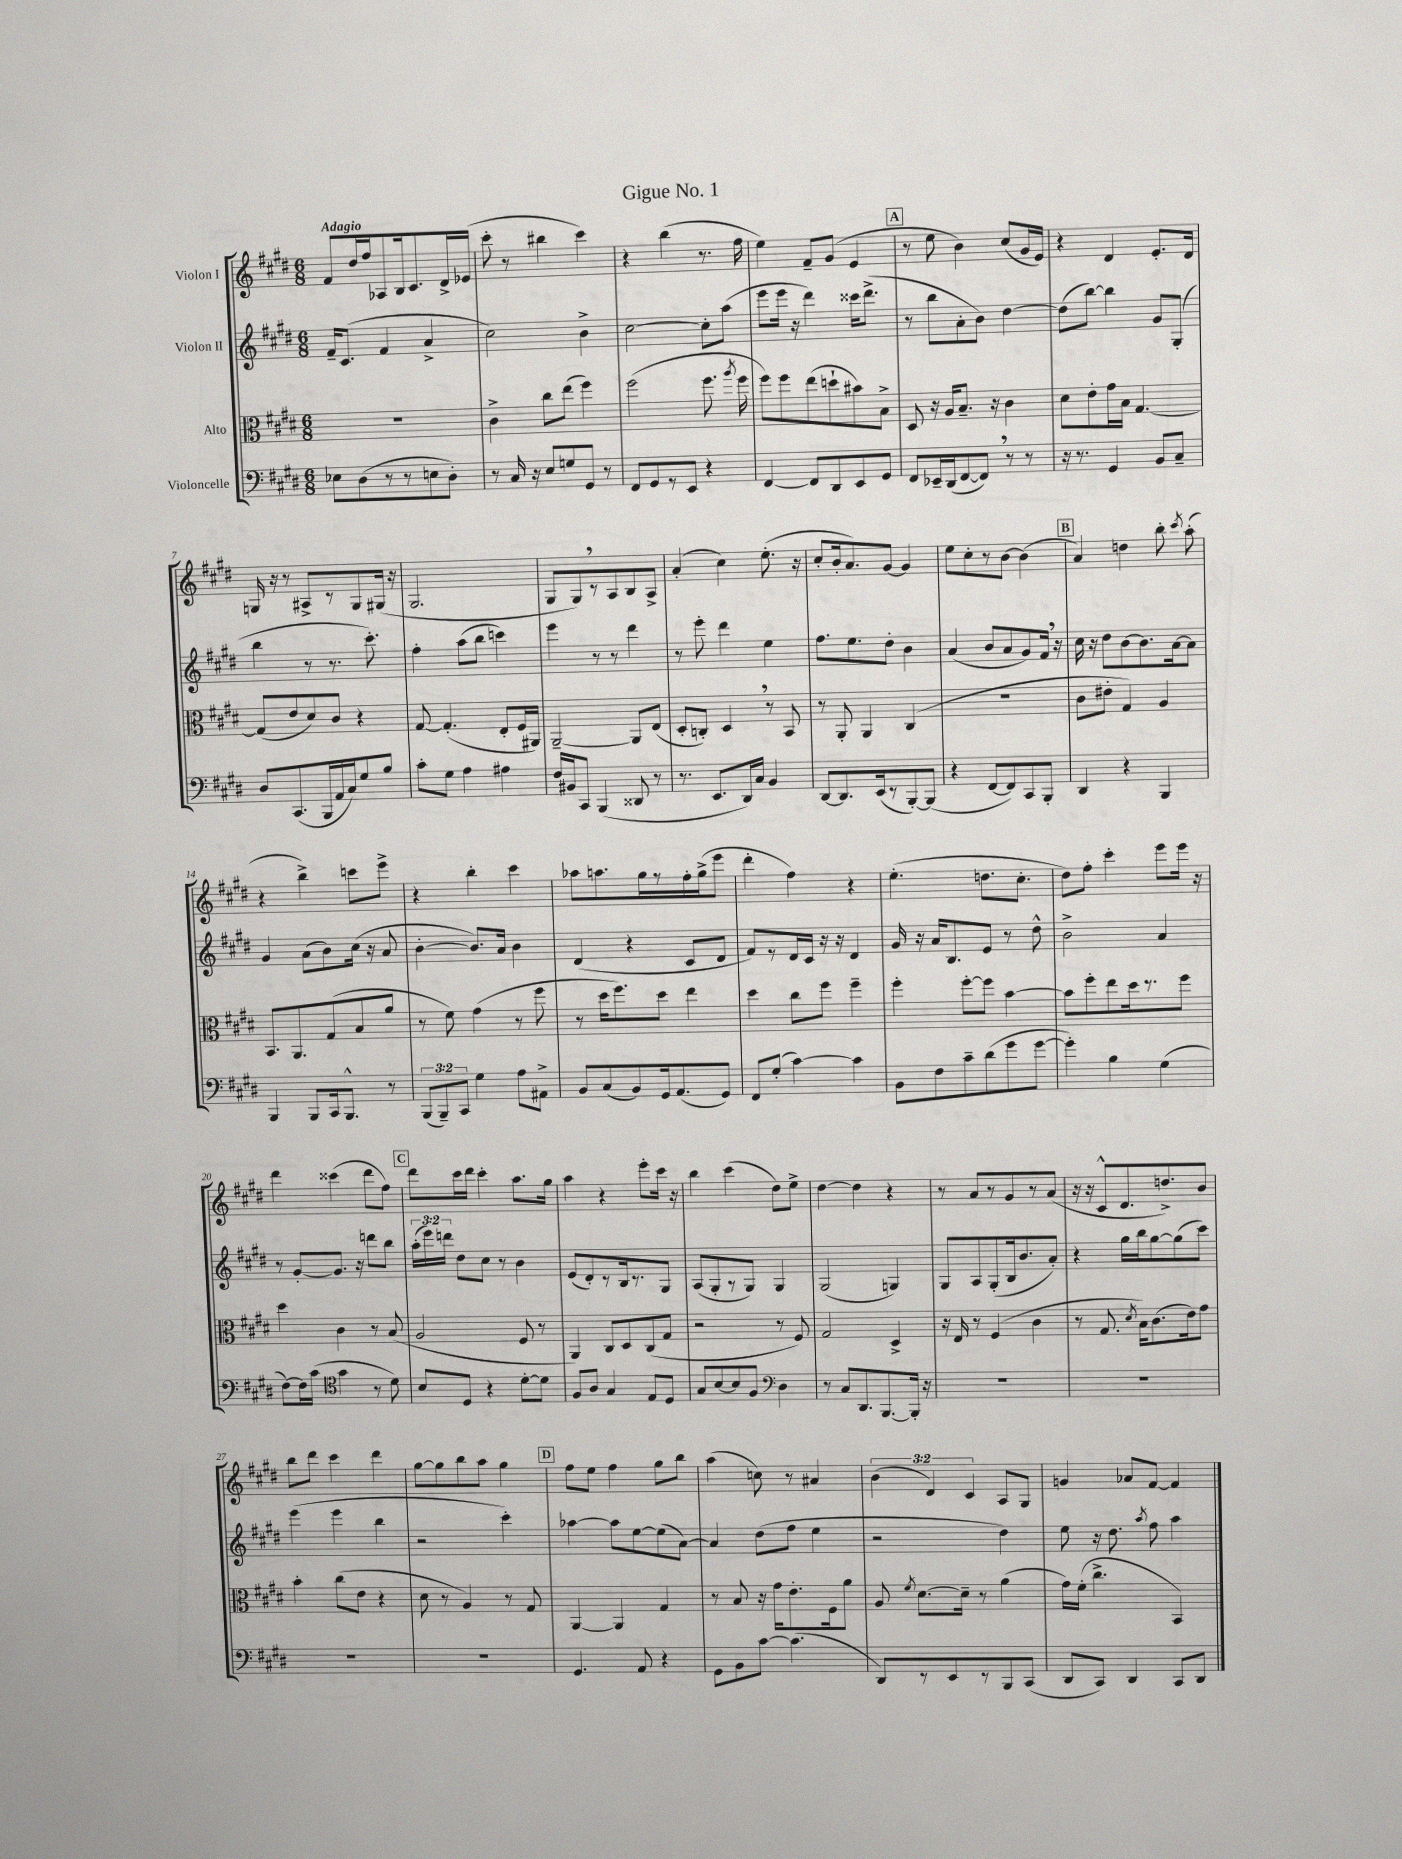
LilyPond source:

\header { title = "Gigue No. 1" }
<<
\new StaffGroup <<
\new Staff = "s0" \with { instrumentName = "Violon I" } {
    \clef treble \key e \major \numericTimeSignature \time 6/8 \override Staff.TupletNumber.text = #tuplet-number::calc-fraction-text \tempo "Adagio"
    \autoBeamOff fis'8[ dis''16 fis''16 aes8 b16 cis'8. dis'16-> ees'16]( |
    cis'''8-. r8 bis''4 cis'''4) |
    r4 b''4( r8. fis''16 |
    e''4) fis'8[-- gis'8]( e'4 |
    \mark \markup { \box "A" } r8 e''8 b'4) cis''8[( gis'16 e'16]) |
    r4 dis'4 e'8.[-. dis'16] |
    g16 r16 r8 ais8[-> r8 g8 gis16]( r16 |
    gis2. |
    gis8[ gis8) \breathe r8 a8 b8 a8]-> |
    a'4-.( cis''4) e''8.-.( r16 |
    cis''8[-. b'16-. a'8.) gis'8]~ gis'4 |
    e''8[ cis''8-. r8 b'8]~ b'4( |
    \mark \markup { \box "B" } a'4) d''4 b''8-. \acciaccatura { cis'''8 } a''8-.( |
    r4 b''4->) c'''8[ e'''8]-> |
    r4 b''4-. cis'''4 |
    aes''8[ a''8. gis''16 r8 fis''16-. gis''16->( e'''8] |
    dis'''4-. fis''4) r4 |
    e''4.-.( d''8.[ cis''8.]-. |
    dis''8[) fis''8]-. cis'''4-. e'''8[ e'''16] r16 |
    dis'''4 cisis'''4( dis'''8[ fis''8]) |
    \mark \markup { \box "C" } dis'''8[ cis'''16 dis'''16] cis'''4-. a''8.[ gis''16] |
    a''4 r4 e'''8[-. cis'''16] r16 |
    b''4 cis'''4( dis''8[) e''8]-> |
    dis''4~ dis''4 r4 |
    r8 a'8[ r8 gis'8 r8 a'8]( |
    r16 r16 cis'8[-^ dis'8. d''8.->) b'8] |
    b''8[ dis'''8] cis'''4 dis'''4 |
    gis''8[~ gis''8 b''8 a''8] gis''4 |
    \mark \markup { \box "D" } fis''8[ e''8] fis''4 gis''8[ b''8] |
    a''4( c''8) r8 ais'4 |
    \tuplet 3/2 { b'4( dis'4) cis'4 } a8[ gis8] |
    g'4 aes'8[ fis'8]~ fis'4 \bar "|." |
}
\new Staff = "s1" \with { instrumentName = "Violon II" } {
    \clef treble \key e \major \numericTimeSignature \time 6/8 \override Staff.TupletNumber.text = #tuplet-number::calc-fraction-text
    \autoBeamOff fis'16[-- cis'8.]( fis'4 a'4-> |
    cis''2) b'4-> |
    cis''2~ cis''8[-. a''8]( |
    e'''8[ e'''16] r16 dis'''4) cisis'''16[ dis'''8.]->( |
    \mark \markup { \box "A" } r8 b''8[ a'8-. b'8]) dis''4~ |
    dis''8[( b''8]~) b''4 gis'8[ gis8]-.( |
    b''4 r8 r8. cis'''8.-.) |
    fis''4-. a''8[( b''8] c'''4) |
    e'''4 r8 r8 dis'''4 |
    r8 e'''8-. dis'''4 e''4 |
    fis''8.[ e''8. dis''8]-. b'4 |
    a'4( b'8[ a'8 gis'8) fis'16] \breathe r16 |
    \mark \markup { \box "B" } cis''16 r16 dis''8[ b'8~ b'8. a'16~ a'8] |
    gis'4 a'8[( b'8) cis''16]( r16 a'8 |
    b'4~-. b'8.[) a'16] b'4 |
    dis'4( r4 cis'8[ dis'8] |
    fis'8[) r8 dis'16 cis'16] r16 r16 dis'4 |
    gis'16 r16 a'16[ b8. e'8] r8 dis''8-^ |
    b'2-> a'4 |
    r8 gis'8[~-. gis'8.] r16 d'''8[ b''8] |
    \mark \markup { \box "C" } \tuplet 3/2 { a''16[-.( e'''16) d'''16] } dis''8[ cis''8] r8 b'4 |
    e'8[( dis'8-.) r8 b16 r8. gis8] |
    a8[( gis8-. r8 gis8]) gis4 |
    gis2( g4) |
    gis8[ a8 gis8-.( b16 b'8. a'8]-.) |
    r4 gis''16[ b''16 gis''8~ gis''8( cis'''8]) |
    e'''4( e'''4 b''4 |
    r2 cis'''4-.) |
    \mark \markup { \box "D" } aes''4~ aes''8[ e''8~ e''8( a'8]~) |
    a'4 dis''8[( fis''8] e''4 |
    r2 dis''4) |
    e''8 r16 dis''8. \acciaccatura { a''8 } fis''8 a''4 \bar "|." |
}
\new Staff = "s2" \with { instrumentName = "Alto" } {
    \clef alto \key e \major \numericTimeSignature \time 6/8
    \autoBeamOff R2. |
    cis'4-> cis''8[ e''8]( fis''4) |
    fis''2( fis''8. \acciaccatura { a''8 } fis''16 |
    fis''8[) fis''8 e''8( d''8-! bis'8) b8]-> |
    \mark \markup { \box "A" } dis8 r16 a16[ b8.]-- r16 cis'4 |
    dis'8[ e'8-. gis'16 b16] gis4.~ |
    gis8[( e'8 dis'8) cis'8] r4 |
    gis8~ gis4.-.( e8[-. fis16 ais,16]) |
    a,2~-- a,8[ e8]( |
    dis8[-. c8]-.) dis4 \breathe r8 b,8 |
    r8 a,8-. a,4 cis4( |
    R2. |
    \mark \markup { \box "B" } cis'8[ eis'8]-. gis4) a4 |
    b,8.[ a,8. gis8( b8 a'8] |
    r8 fis'8) gis'4( r8 fis''8 |
    r8 dis''16[ fis''8.) dis''8] e''4 |
    dis''4 cis''8[ fis''8] fis''4-- |
    fis''4-. fis''8[~-. fis''8] b'4~ |
    b'8[ fis''8-. e''8 dis''16 r8. fis''8] |
    dis''4 cis'4 r8 b8( |
    \mark \markup { \box "C" } a2 fis8 r8 |
    a,4) cis8[ dis8 cis8( gis8] |
    r2 r8 fis8) |
    gis2 dis4-> |
    r16 e16 r8 fis4( cis'4 |
    r8 gis8. \acciaccatura { dis'8 } b16[) cis'8.( e'16) gis'8] |
    b'4-. cis''8[( e'8] r4 |
    dis'8 r8 a4) r8 gis8 |
    \mark \markup { \box "D" } a,4~ a,4 gis4 |
    r8 b8 r16 gis'16[ e'8.-. fis16 a'8] |
    a8 \acciaccatura { fis'8 } dis'8.[~ dis'16]-- r8 a'4( |
    gis'16[) fis'16]-.( cis''4.-> b,4) \bar "|." |
}
\new Staff = "s3" \with { instrumentName = "Violoncelle" } {
    \clef bass \key e \major \numericTimeSignature \time 6/8 \override Staff.TupletNumber.text = #tuplet-number::calc-fraction-text
    \autoBeamOff ees8[ dis8( r8 r8 e8 dis8]-.) |
    r8 cis16 r16 e8[ g8 gis,8] r8 |
    fis,8[ gis,8 r8 e,8] r4 |
    fis,4~ fis,8[ dis,8 e,8 gis,8] |
    \mark \markup { \box "A" } fis,8[ ees,16-- dis,16( fis,8~ fis,8]) \breathe r8 r8 |
    r16 r8. gis,4 b,8[ cis8]-- |
    dis8[ cis,8.( b,,16 a,16 cis16) gis8 b8] |
    cis'8[-. gis8] a4 ais4 |
    fis16[ bis,16 cis,8] b,,4( disis,8 r8 |
    r8. e,8.[ dis,16) cis16] b,4 |
    dis,8[~ dis,8. e,16( r8 b,,8~-.) b,,8]( |
    r4 fis,8[~ fis,8) cis,8 b,,8]-. |
    \mark \markup { \box "B" } dis,4 r4 b,,4 |
    b,,4 b,,8[ cis,16 b,,8.]-^ r8 |
    \tuplet 3/2 { b,,8[( b,,8--) cis,8] } gis4 a8[ ais,8]-> |
    b,8[ cis8( b,8) gis,16 a,8.( gis,8]) |
    fis,8[ gis8]-.( cis'4~) cis'4 |
    b,8[ fis8 cis'8-- dis'8( gis'8 gis'8]~ |
    gis'4-.) b4 gis4( |
    fis8[~) fis16 cis'16]( \clef tenor gis'4 r8 dis'8) |
    \mark \markup { \box "C" } b8[ dis8] r4 dis'8[~-. dis'8] |
    fis8[ a8] gis4 e8[ dis8] |
    gis8[ b8~ b8 fis8] \clef bass dis4 |
    r8 cis8[ dis,8. b,,8.~ b,,16]-. r16 |
    R2. |
    R2. |
    R2. |
    R2. |
    \mark \markup { \box "D" } gis,4. a,8 r4 |
    gis,8[ b,8 cis'8]~ cis'4.( |
    dis,8[) r8 e,8 r8 b,,8 cis,8]( |
    dis,8[ cis,8]) dis,4 cis,8[ dis,8] \bar "|." |
}
>>
>>
